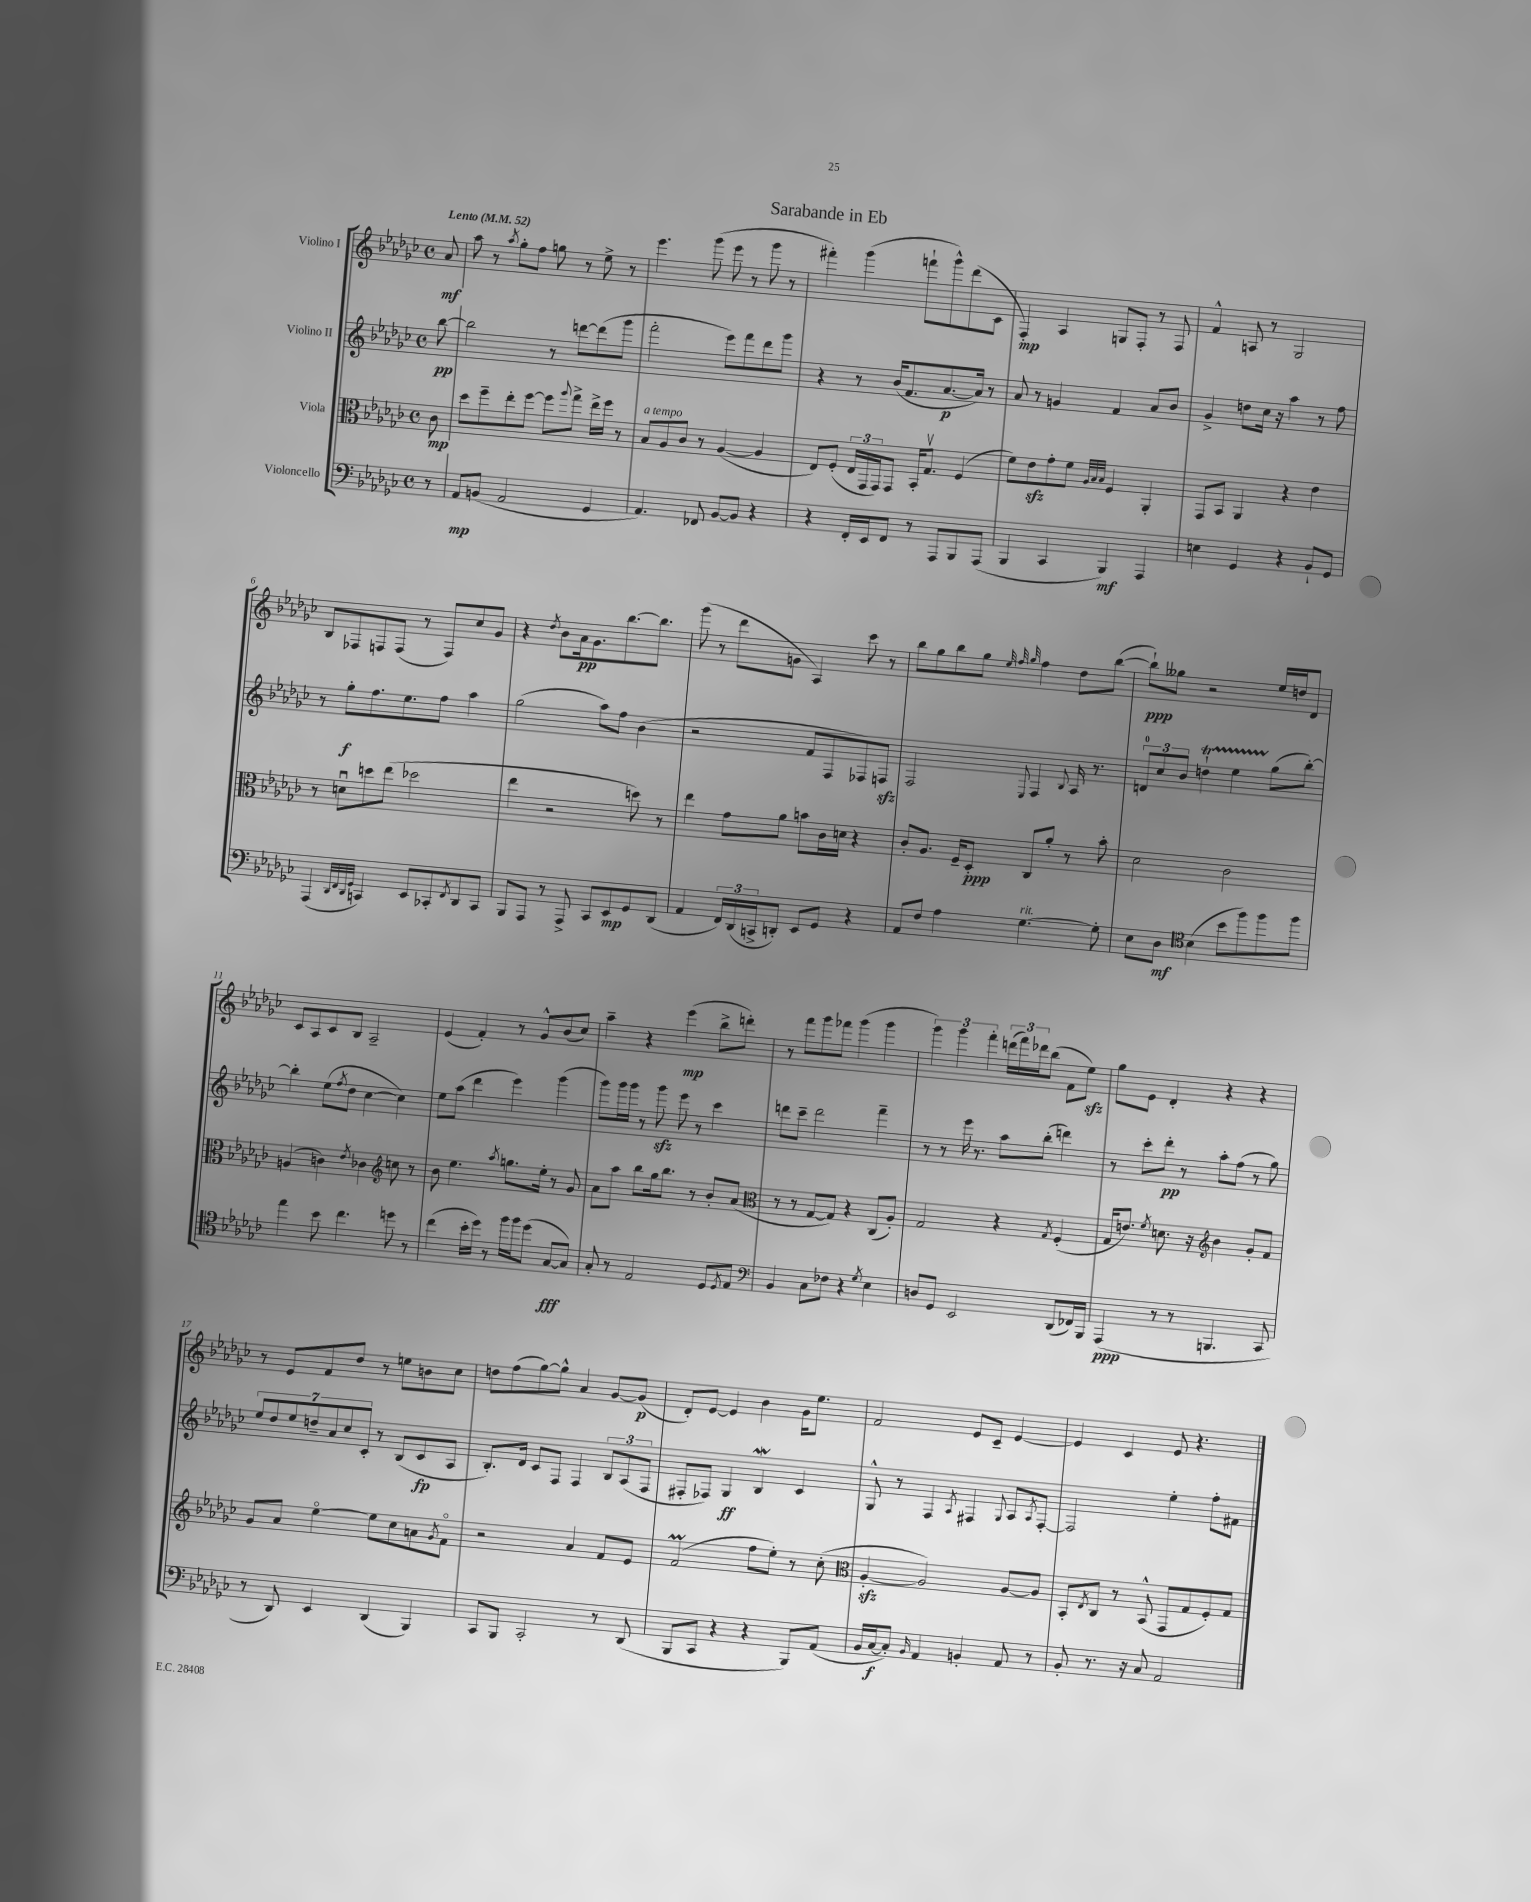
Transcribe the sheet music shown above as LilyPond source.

\header { title = "Sarabande in Eb" }
<<
\new StaffGroup <<
\new Staff = "s0" \with { instrumentName = "Violino I" } {
    \clef treble \key ges \major \defaultTimeSignature \time 4/4 \partial 8 \tempo "Lento" 4 = 52
    aes'8\mf |
    aes''8 r8 \acciaccatura { aes''8 } ges''8-. f''8 g''8 r8 ees''8-> r8 |
    ees'''4. ges'''8( ees'''8 r8 ges'''8 r8 |
    fis'''4-.) ges'''4( f'''8-! ges'''8-^) des'''8( ces'8 |
    f4-.\mp) aes4 g8 f8-. r8 f8 |
    f'4-^ a8 r8 ges2 |
    bes8 fes8 f8 f8( r8 f8) ces''8 ges'8 |
    r4 \acciaccatura { des''8 } bes'8 aes'16\pp ges'8. bes''8.~ bes''8. |
    ges'''8( r8 des'''8 g'8 aes4) ces'''8 r8 |
    bes''8 ges''8 bes''8 ges''8 \grace { ees''32 f''32 ges''32 } f''4 des''8 bes''8~( |
    bes''8-!\ppp) geses''8 r2 ees''16 d''16 des'8 |
    ces'8 aes8 ces'8 bes8 aes2-- |
    ees'4( f'4-.) r8 ges'8-^ bes'8( ces''8) |
    aes''4-- r4 ees'''4\mp( bes''8-> d'''8-.) |
    r8 f'''8 ges'''8 fes'''8 ges'''4( ges'''4 |
    \tuplet 3/2 { ges'''4) ges'''4 f'''4-. } \tuplet 3/2 { d'''16( f'''16) des'''16 } bes''8( f'8 ees''8\sfz) |
    ges''8 ees'8 des'4-. r4 r4 |
    r8 ees'8 f'8 des''8 r8 e''8 b'8 ces''8 |
    d''8 f''8( ges''8~) ges''8-^ aes'4 ges'8~ ges'8\p( |
    des'8-.) ees'8~ ees'4 bes'4 ges'16 ees''8. |
    f'2 ees'8 ces'8-- ees'4~ |
    ees'4 ces'4 ees'8 r4. \bar "|." |
}
\new Staff = "s1" \with { instrumentName = "Violino II" } {
    \clef treble \key ges \major \defaultTimeSignature \time 4/4 \partial 8
    bes''8~\pp |
    bes''2 r8 d'''8~ d'''8( ges'''8 |
    f'''2-. ees'''8) f'''8 des'''8 ges'''8 |
    r4 r8 bes'16( f'8. aes'8.~\p aes'16) r8 |
    aes'8 r8 g'4 f'4 aes'8 bes'8 |
    ges'4-> d''8 ces''16 r16 aes''4 r8 f''8 |
    r8 ges''8-.\f f''8. ees''8. f''8 aes''4 |
    ges''2( aes''8) f''8 bes'4( |
    r2 f'8 f8 fes8) f8\sfz |
    f2 \appoggiatura { ees8 } f4 \appoggiatura { bes8 } aes16 r8. |
    \tuplet 3/2 { d'8-0 ces''8 bes'8 } d''4-!\startTrillSpan ees''4 ges''8\stopTrillSpan( bes''8~-.) |
    bes''4-. ees''8( \acciaccatura { f''8 } des''8 ces''4~ ces''4) |
    ees''8 aes''8( des'''4 ees'''4) ges'''4( |
    ges'''8) ges'''16 ges'''16 r8 ges'''8\sfz ees'''8 r8 ces'''4 |
    d'''8 ces'''8-- d'''2 f'''4-- |
    r8 r8 ees'''16 r8. aes''8 bes''8-.( d'''4) |
    r8 ces'''8-. des'''8-.\pp r8 aes''8-. f''8( r8 ges''8) |
    \tuplet 7/4 { ees''8 des''8 ees''8 d''8-- aes'8 ces''8 ces'8-. } r8 bes8( ces'8\fp aes8 |
    bes8.-.) des'16 ces'8 f8 f4 \tuplet 3/2 { bes8 aes8( f8 } |
    fis8-. fes8) ges4\ff bes4\mordent ces'4 |
    ges8-^ r8 f4 \acciaccatura { aes8 } fis4 \appoggiatura { ges8 } aes8 \acciaccatura { aes8 } fis8~-. |
    fis2 ees''4-. f''8-. fis'8 \bar "|." |
}
\new Staff = "s2" \with { instrumentName = "Viola" } {
    \clef alto \key ges \major \defaultTimeSignature \time 4/4 \partial 8
    ces'8\mp |
    des''8 f''8-- ees''8-. f''8~ f''8 \appoggiatura { aes''8 } ges''8-> ees''16-> f''16 r8 |
    bes8^\markup { \italic "a tempo" } aes8 ces'8 r8 aes4~( aes4 |
    ees8) f8-.( \tuplet 3/2 { ees16 ges,16 ges,16) } ges,8 bes,16-. ges8.\upbow f4( |
    f'8) ees'8\sfz ges'8-. f'8 \grace { aes32 bes32 bes32 } f4 aes,4-. |
    ges,8 bes,8 aes,4 r4 ees'4 |
    r8 d'8\downbow d''8 ees''8( des''2 |
    ees''4 r2 d''8) r8 |
    ees''4 ges'8 aes'8 b'8 ces'16 d'16 r4 |
    ces'8-. aes8. f16-- des8-.\ppp ces8 aes'8-. r8 bes'8-. |
    des'2 ces'2 |
    a4( c'4) \acciaccatura { ees'8 } ces'4 \clef treble c''8 r8 |
    bes'8 ees''4. \acciaccatura { aes''8 } g''8. ees''16-. r8 ges'8 |
    aes'8 aes''8 bes''8 ges''16 bes''8. r8 bes'8-. aes'8( |
    \clef alto r8 r8 ges8~ ges8) r4 ces8( aes8-.) |
    ges2 r4 \acciaccatura { ges8 } f4-.( |
    ges16 e'8.) \acciaccatura { f'8 } d'8. r16 \clef treble bes'4 ges'8-. f'8 |
    ges'8 aes'8 ees''4~\flageolet ees''8 ces''8 a'8 \acciaccatura { ges'8 } f'8\flageolet |
    r2 aes'4 f'8 ees'8 |
    f'2\prall( f''8 ees''8-.) r8 ces''8-.( |
    \clef alto aes4~-.\sfz aes2) aes8~ aes8 |
    bes,8-. \acciaccatura { ees8 } ces8 r8 bes,8-^( ges,8 ges8 f8-.) ges8 \bar "|." |
}
\new Staff = "s3" \with { instrumentName = "Violoncello" } {
    \clef bass \key ges \major \defaultTimeSignature \time 4/4 \partial 8
    r8 |
    aes,8\mp b,8( aes,2 ges,4 |
    aes,4.) fes,8 bes,8~ bes,8 r4 |
    r4 f,16-. ees,16 f,8 r8 aes,,8 bes,,8 aes,,8( |
    bes,,4 ces,4 bes,,4\mf) aes,,4 |
    e4 ges,4 r4 bes,8-! ges,8 |
    aes,,4( \grace { des,32 f,32 des,32 ges,32 } c,4) ees,8 ces,8-. \acciaccatura { f,8 } des,8 ces,8 |
    bes,,8 aes,,8 r8 aes,,8-> ces,8 ees,8\mp ges,8 des,8( |
    aes,4 \tuplet 3/2 { f,16) des,16( c,16-> } d,8-.) ees,8 ges,8 r4 |
    aes,8 f8 aes4 ges4.~^\markup { \italic "rit." } ges8-. |
    ees8 des8\mf \clef tenor bes4( bes'8 f''8) f''8 f''8 |
    ees''4 bes'8 ces''4. d''8 r8 |
    ces''4( bes'16-. des''16) r8 f''16 f''16 des''8( ges8~\fff ges8) |
    ges8-. r8 ees2 des8 \acciaccatura { des8 } ees8 |
    \clef bass bes,4 ces8 fes8 r4 \acciaccatura { ges8 } ees4 |
    d8 ges,8 ees,2 des,8( fes,16) bes,,16 |
    aes,,4\ppp( r8 r8 b,,4. ces,8 |
    r8 des,8) ees,4 des,4( bes,,4) |
    ces,8 bes,,8 ces,2-. r8 des,8( |
    bes,,8 ces,8 r4 r4 bes,,8) aes,8( |
    bes,16 ces16~\f ces8-.) \grace { bes,16 } aes,4 b,4-. aes,8 r8 |
    bes,8-. r8. r16 ces8 aes,2 \bar "|." |
}
>>
>>
